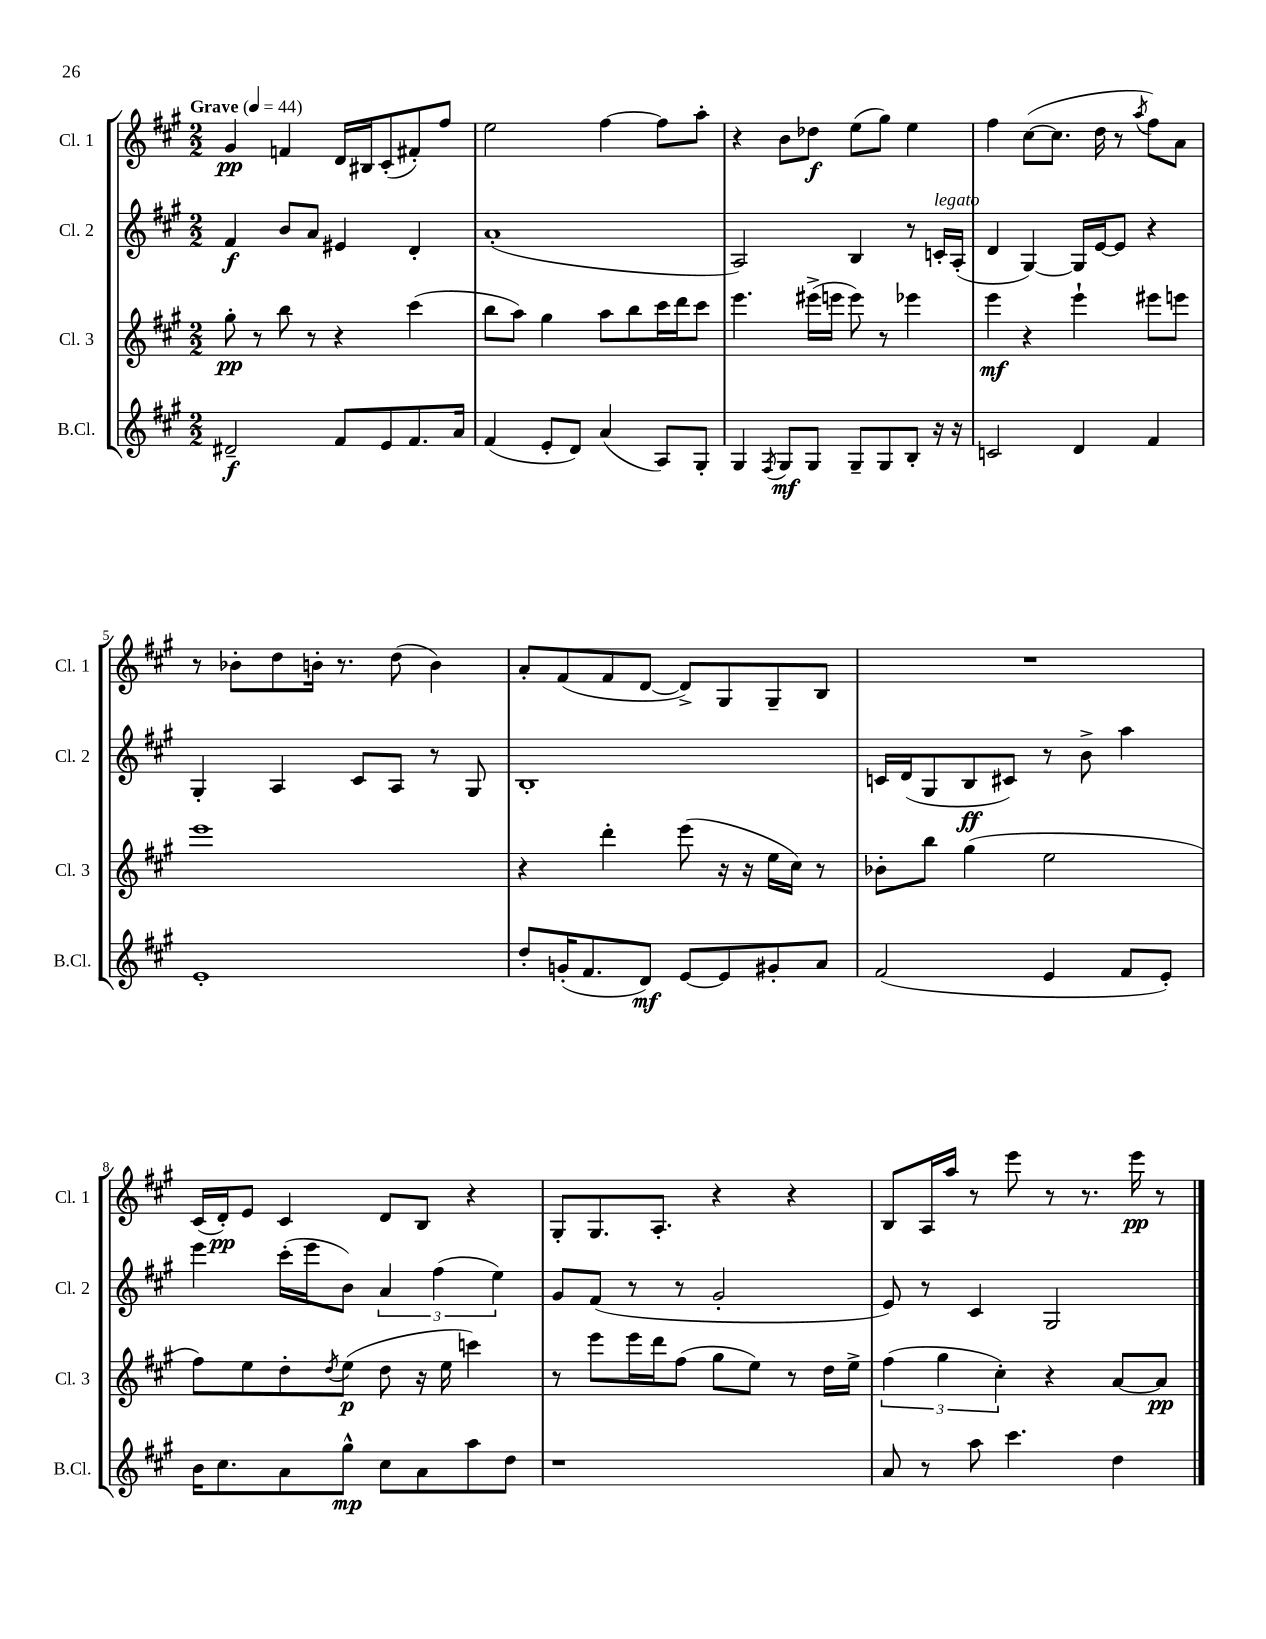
<<
\new StaffGroup <<
\new Staff = "s0" \with { instrumentName = "Cl. 1" shortInstrumentName = "Cl. 1" } {
    \clef treble \key a \major \numericTimeSignature \time 2/2 \tempo "Grave" 4 = 44
    gis'4\pp f'4 d'16 bis16 cis'8-.( fis'8-.) fis''8 |
    e''2 fis''4~ fis''8 a''8-. |
    r4 b'8 des''8\f e''8( gis''8) e''4 |
    fis''4 cis''8~( cis''8. d''16 r8 \acciaccatura { a''8 } fis''8) a'8 |
    r8 bes'8-. d''8 b'16-. r8. d''8( b'4) |
    a'8-. fis'8( fis'8 d'8~ d'8->) gis8 gis8-- b8 |
    R1 |
    cis'16( d'16-.\pp) e'8 cis'4 d'8 b8 r4 |
    gis8-. gis8. a8.-. r4 r4 |
    b8 a16 a''16 r8 e'''8 r8 r8. e'''16\pp r8 \bar "|." |
}
\new Staff = "s1" \with { instrumentName = "Cl. 2" shortInstrumentName = "Cl. 2" } {
    \clef treble \key a \major \numericTimeSignature \time 2/2
    fis'4\f b'8 a'8 eis'4 d'4-. |
    a'1-.( |
    a2) b4 r8 c'16-.^\markup { \italic "legato" } a16-.( |
    d'4 gis4~) gis16 e'16~ e'8 r4 |
    gis4-. a4 cis'8 a8 r8 gis8 |
    b1-. |
    c'16 d'16( gis8 b8\ff cis'8) r8 b'8-> a''4 |
    e'''4 cis'''16-.( e'''16 b'8) \tuplet 3/2 { a'4 fis''4( e''4) } |
    gis'8 fis'8( r8 r8 gis'2-. |
    e'8) r8 cis'4 gis2 \bar "|." |
}
\new Staff = "s2" \with { instrumentName = "Cl. 3" shortInstrumentName = "Cl. 3" } {
    \clef treble \key a \major \numericTimeSignature \time 2/2
    gis''8-.\pp r8 b''8 r8 r4 cis'''4( |
    b''8 a''8) gis''4 a''8 b''8 cis'''16 d'''16 cis'''8 |
    e'''4. eis'''16->( e'''16 e'''8) r8 ees'''4 |
    e'''4\mf r4 e'''4-! eis'''8 e'''8 |
    e'''1 |
    r4 d'''4-. e'''8( r16 r16 e''16 cis''16) r8 |
    bes'8-. b''8 gis''4( e''2 |
    fis''8) e''8 d''8-. \acciaccatura { d''8 } e''8\p( d''8 r16 e''16 c'''4) |
    r8 e'''8 e'''16 d'''16 fis''8( gis''8 e''8) r8 d''16 e''16-> |
    \tuplet 3/2 { fis''4( gis''4 cis''4-.) } r4 a'8~ a'8\pp \bar "|." |
}
\new Staff = "s3" \with { instrumentName = "B.Cl." shortInstrumentName = "B.Cl." } {
    \clef treble \key a \major \numericTimeSignature \time 2/2
    dis'2--\f fis'8 e'8 fis'8. a'16 |
    fis'4( e'8-. d'8) a'4( a8) gis8-. |
    gis4 \acciaccatura { fis8 } gis8\mf gis8 gis8-- gis8 b8-. r16 r16 |
    c'2 d'4 fis'4 |
    e'1-. |
    d''8-. g'16-.( fis'8. d'8\mf) e'8~ e'8 gis'8-. a'8 |
    fis'2( e'4 fis'8 e'8-.) |
    b'16 cis''8. a'8 gis''8-^\mp cis''8 a'8 a''8 d''8 |
    r1 |
    a'8 r8 a''8 cis'''4. d''4 \bar "|." |
}
>>
>>
